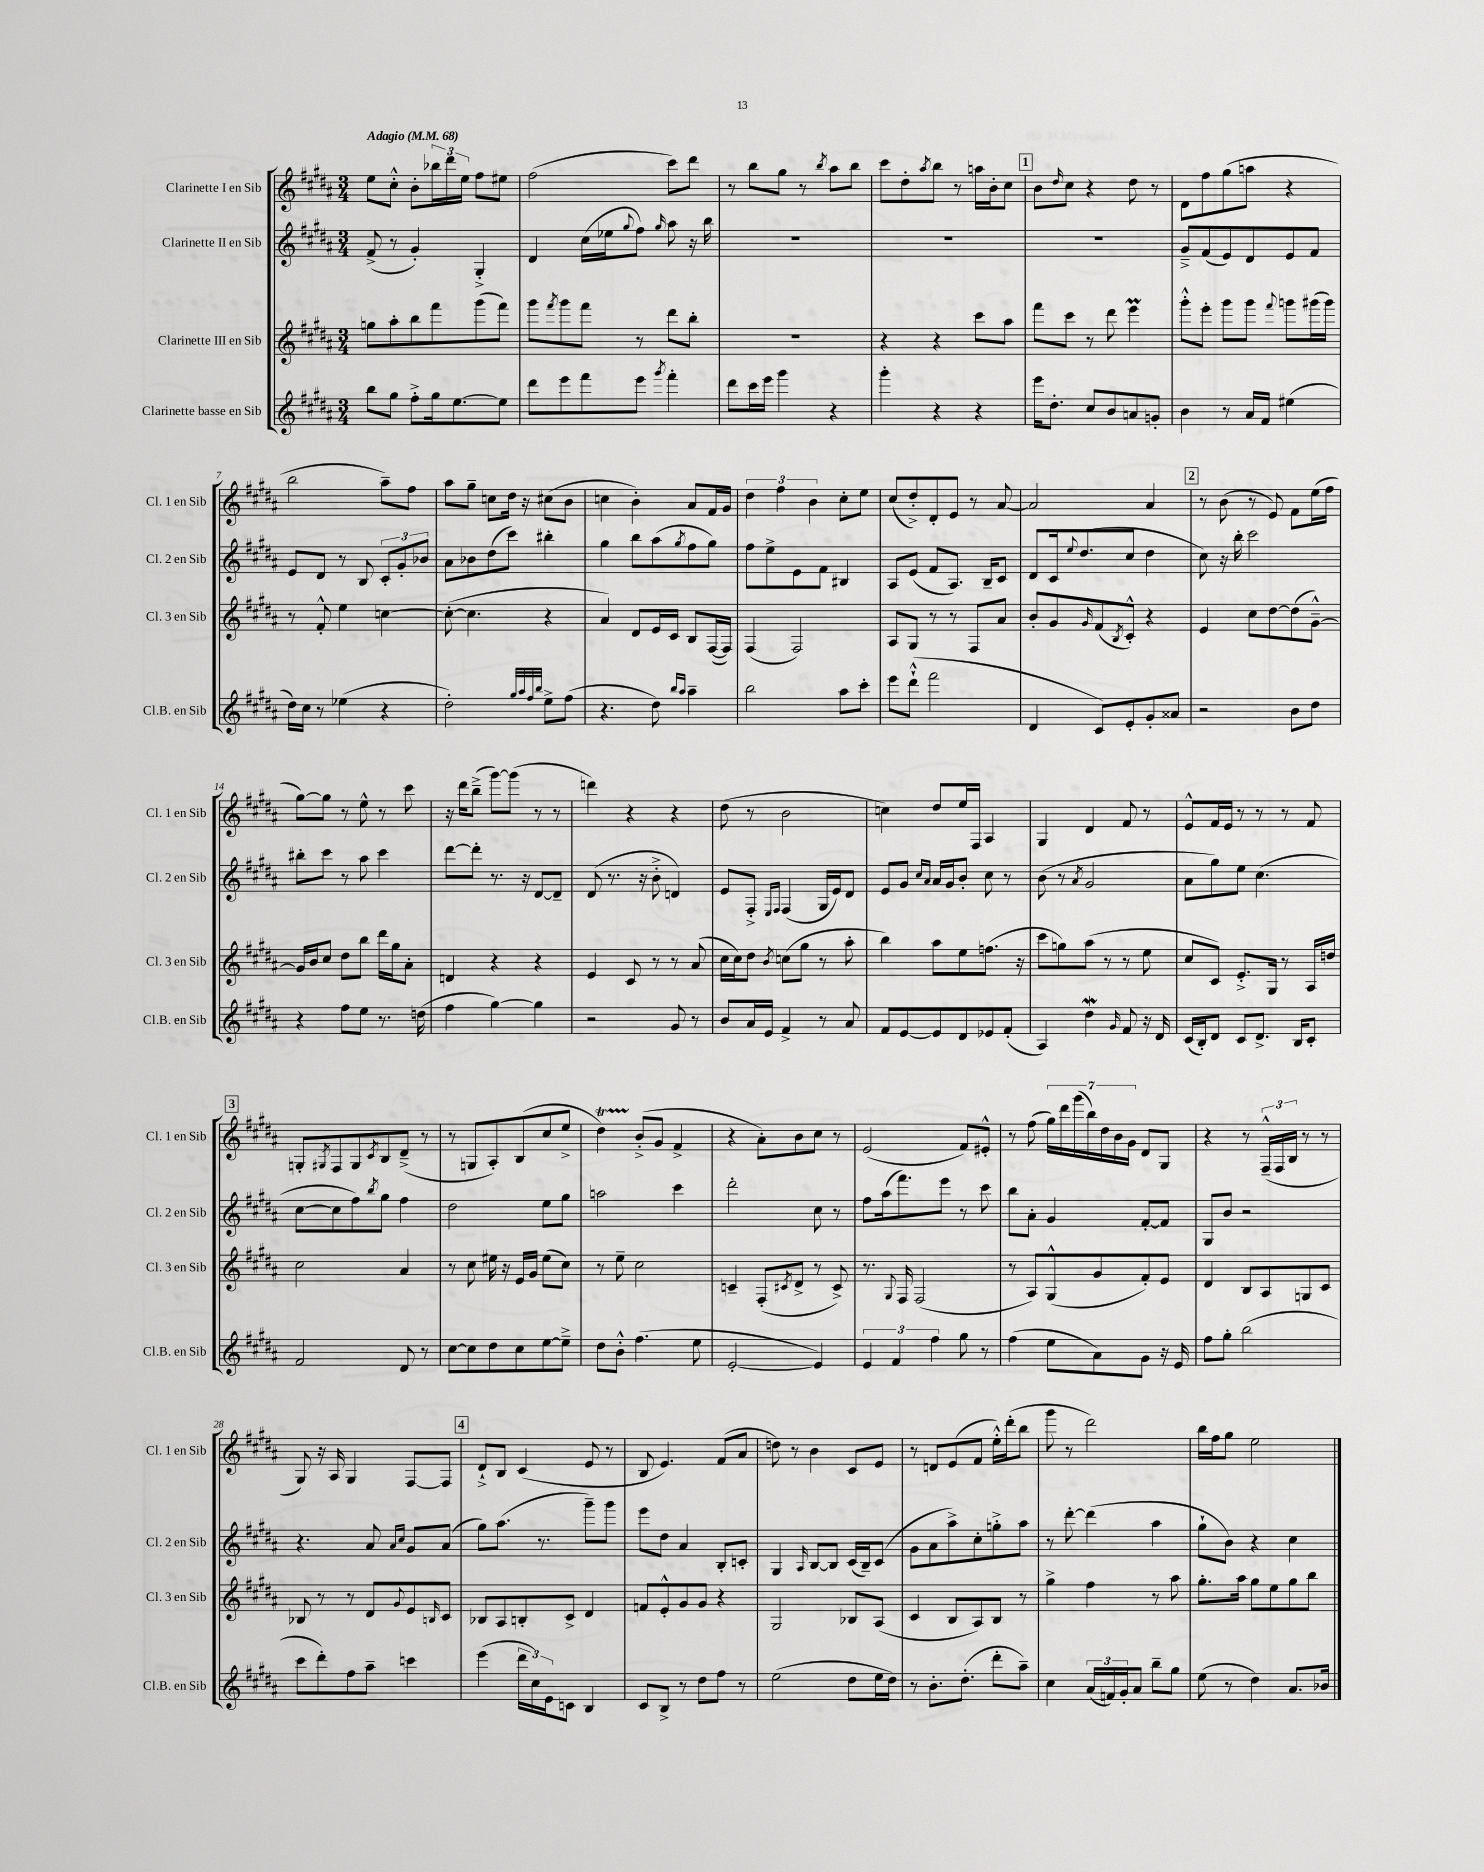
<<
\new StaffGroup <<
\new Staff = "s0" \with { instrumentName = "Clarinette I en Sib" shortInstrumentName = "Cl. 1 en Sib" } {
    \clef treble \key b \major \numericTimeSignature \time 3/4 \tempo "Adagio" 4 = 68
    e''8 cis''8-.-^ b'8-. \tuplet 3/2 { bes''16 dis'''16 e''16 } fis''8 eis''8 |
    fis''2( cis'''8) dis'''8 |
    r8 b''8 gis''8 r8 \acciaccatura { b''8 } ais''8 b''8 |
    cis'''8 dis''8-. \acciaccatura { ais''8 } b''8 r8 a''16 b'16-. cis''8 |
    \mark \markup { \box "1" } b'8 \grace { dis''16 } cis''8 r4 dis''8 r8 |
    dis'8 fis''8 gis''8( a''8 r4 |
    b''2 ais''8--) fis''8 |
    ais''8 gis''8-- c''8 dis''16 r16 cis''8( b'8 |
    c''4 b'4-.) ais'8 fis'16 gis'16 |
    \tuplet 3/2 { dis''4 fis''4 b'4 } cis''8-. e''8 |
    cis''8( dis''8-.->) dis'8-. e'8 r8 ais'8~ |
    ais'2 ais'4 |
    \mark \markup { \box "2" } r8 b'8( r8 e'8) fis'8 e''16( fis''16 |
    gis''8~) gis''8 r8 e''8-^ r8 cis'''8 |
    r16 dis'''16 b''8--->( gis'''8~) gis'''8( r8 r8 |
    d'''4) r4 r4 |
    dis''8( r8 b'2 |
    c''4) dis''8 e''16 fis16 ais4 |
    gis4 dis'4 fis'8 r8 |
    e'8-^ fis'16 e'16 r8 r8 r8 fis'8 |
    \mark \markup { \box "3" } g8-. \acciaccatura { gis8 } fis8 gis8 \acciaccatura { cis'8 } b8 dis'8--->( r8 |
    r8 g8 ais8-.) b8( cis''8 e''8-> |
    dis''4\startTrillSpan) b'8-.->\stopTrillSpan( gis'8 fis'4-> |
    r4 ais'8-.) b'8 cis''8 r8 |
    e'2( fis'8) eis'8-.-^ |
    r8 fis''8( \tuplet 7/4 { gis''16) dis'''16 gis'''16( b''16) dis''16 b'16 gis'16 } dis'8 gis8 |
    r4 r8 \tuplet 3/2 { fis16---^( fis16 b16 } r8 r8 |
    gis8) r16 ais16 gis4 fis8~ fis8 |
    \mark \markup { \box "4" } dis'8-!-> b8 cis'4( e'8 r8 |
    b8 e'4.) fis'8( ais'8 |
    d''8) r8 b'4 cis'8 e'8 |
    r8 d'8 e'8( fis'8 e''16-.-^) dis'''16-.( b''8 |
    gis'''8 r8 dis'''2) |
    b''16 fis''16 gis''8 e''2 \bar "|." |
}
\new Staff = "s1" \with { instrumentName = "Clarinette II en Sib" shortInstrumentName = "Cl. 2 en Sib" } {
    \clef treble \key b \major \numericTimeSignature \time 3/4
    fis'8->( r8 gis'4-.) gis4-.-> |
    dis'4 cis''16( ees''16 \appoggiatura { gis''8 } fis''8) \grace { gis''16 } ais''8 r16 b''16 |
    R2. |
    R2. |
    \mark \markup { \box "1" } R2. |
    gis'8---> fis'8( e'8) dis'8 e'8 fis'8 |
    e'8 dis'8 r8 b8 \tuplet 3/2 { cis'8-. gis'8-. bes'8 } |
    ais'8 bes'8 dis''8( cis'''8) bis''4-. |
    gis''4 b''8 ais''8( \acciaccatura { gis''8 } fis''8 gis''8) |
    fis''8 e''8-> e'8 fis'8 bis4 |
    ais8 e'8( fis'8 ais8.) b16-- cis'8 |
    dis'8 cis'16 \appoggiatura { e''8 } dis''8.( cis''8 dis''4 |
    \mark \markup { \box "2" } cis''8) r16 b''16-. cis'''2 |
    bis''8-. cis'''8 r8 ais''8 cis'''4 |
    dis'''8~ dis'''8-. r8. r16 dis'8~ dis'8-- |
    dis'8( r8. r16 b'8-.-> d'4) |
    e'8 fis8-.-> \grace { e16 fis16 } fis4( gis16 e'16) dis'8 |
    e'8 gis'8 \grace { cis''16 ais'16 } ais'16 gis'16 b'8-. cis''8 r8 |
    b'8( r8 \acciaccatura { ais'8 } gis'2 |
    ais'8 gis''8) e''8 cis''4.( |
    \mark \markup { \box "3" } cis''8~ cis''8 fis''8) \acciaccatura { b''8 } gis''8 fis''4 |
    dis''2 e''8 gis''8 |
    a''2 cis'''4 |
    dis'''2-. cis''8 r8 |
    fis''8 ais''16( fis'''8.) e'''8 r8 cis'''8 |
    b''8 ais'8-. gis'4 fis'8~-. fis'8 |
    gis8 b'8 r2 |
    r4. ais'8 \grace { ais'16 cis''16 } gis'8 ais'8( |
    \mark \markup { \box "4" } gis''8) ais''8.( r8. gis'''8--) gis'''8 |
    e'''8 dis''8 ais'4 b8-. c'8-. |
    gis4 \grace { ais16 } b8~ b8 cis'16( b16--) cis'8( |
    gis'8 ais'8 ais''8->) cis''8-. g''8-.-> ais''8 |
    r8 dis'''8~-. dis'''4( ais''4 |
    gis''8-! b'8) r4 cis''4 \bar "|." |
}
\new Staff = "s2" \with { instrumentName = "Clarinette III en Sib" shortInstrumentName = "Cl. 3 en Sib" } {
    \clef treble \key b \major \numericTimeSignature \time 3/4
    g''8 ais''8-. b''8 fis'''8 gis'''8( fis'''8) |
    gis'''8 \acciaccatura { fis'''8 } gis'''8 fis'''8 r8 dis'''8 b''8-. |
    R2. |
    r4 r4 cis'''8 ais''8 |
    \mark \markup { \box "1" } fis'''8 cis'''8 r8 dis'''8 e'''4\prall |
    gis'''8-.-^ e'''8-. gis'''8 gis'''8 \appoggiatura { fis'''8 } g'''8 gis'''16( gis'''16) |
    r8 fis'8-.-^ e''4 c''4~ |
    c''8~-.( c''4. r4 |
    ais'4) dis'8 e'16 cis'16 b8 fis16~( fis16) |
    fis4( fis2) |
    ais8 gis8 r8 r8 fis8 ais'8 |
    b'8-. gis'8 \grace { gis'16 } fis'8( \acciaccatura { b8 } cis'8-.-^) r4 |
    \mark \markup { \box "2" } e'4 cis''8 dis''8~ dis''8( gis'8~---^) |
    gis'16 b'16 cis''8 dis''8 b''8 dis'''16 gis''16 ais'8-. |
    d'4 r4 r4 |
    e'4 cis'8 r8 r8 ais'8( |
    cis''16 cis''16) dis''8 \acciaccatura { b'8 } c''8( gis''8 r8 ais''8-. |
    b''4) ais''8 e''8 f''8.( r16 |
    cis'''8 g''8) ais''8( r8 r8 e''8 |
    cis''8 cis'8) e'8.-.-> gis16 r8 ais16 d''16 |
    \mark \markup { \box "3" } cis''2 ais'4 |
    r8 cis''8 eis''16 r16 e'16 gis'16 eis''8( cis''8) |
    r8 e''8-- cis''2 |
    c'4-- fis8-.( \acciaccatura { cis'8 } dis'8-> r8 cis'8->) |
    r8. \appoggiatura { gis8 } fis16 fis2( |
    r8 ais8) gis8-^( gis'8 fis'8-.) e'8 |
    dis'4 b8 ais8 g8 cis'8 |
    bes8 r8 r8 dis'8 \appoggiatura { gis'8 } e'8 \grace { b16 } cis'8 |
    \mark \markup { \box "4" } bes8 ais8 b8-. cis'8-> dis'4 |
    f'8 e'8-.-^ gis'8 gis'8 r4 |
    gis2 bes8 ais8( |
    cis'4 b8 ais8) b8 r8 |
    gis''4-> fis''4 r8 ais''8 |
    gis''8.-. ais''16 gis''8 e''8 gis''8 b''8 \bar "|." |
}
\new Staff = "s3" \with { instrumentName = "Clarinette basse en Sib" shortInstrumentName = "Cl.B. en Sib" } {
    \clef treble \key b \major \numericTimeSignature \time 3/4
    b''8 gis''8 fis''8-.-> gis''16 e''8.~ e''8 |
    dis'''8 e'''8 fis'''8 e'''8 \acciaccatura { gis'''8 } fis'''4-. |
    dis'''8 cis'''16 e'''16 gis'''4 r4 |
    gis'''4-. r4 r4 |
    \mark \markup { \box "1" } e'''16 dis''8.-. cis''8 b'8 a'8 g'8-. |
    b'4 r8 ais'16 fis'16 eis''4( |
    dis''16) cis''16 r8 ees''4( r4 |
    dis''2-.) \grace { gis''32 ais''32 fis''32 b''32 } e''8-> fis''8( |
    r4. dis''8) \grace { b''16 ais''16 } ais''4-- |
    b''2 ais''8 cis'''8-. |
    e'''8 dis'''8-!-^( fis'''2 |
    dis'4 cis'8) e'8-. gis'8-. aisis'8 |
    \mark \markup { \box "2" } r2 b'8 dis''8 |
    r4 fis''8 e''8 r8. d''16( |
    fis''4 gis''4~) gis''4 |
    r2 gis'8 r8 |
    b'8 ais'16 e'16 fis'4-> r8 ais'8 |
    fis'8 e'8~ e'8 dis'8 ees'8 fis'8-.( |
    ais4) dis''4\mordent \grace { gis'16 } fis'8 r16 dis'16 |
    cis'16( b16-.) dis'8 cis'8 dis'8.-> b16 cis'8-. |
    \mark \markup { \box "3" } fis'2 dis'8 r8 |
    cis''8~ cis''8 dis''8 cis''8 e''8~ e''8---> |
    dis''8 b'8-.-^ fis''4.( e''8 |
    e'2~-. e'4) |
    \tuplet 3/2 { e'4 fis'4 fis''4 } gis''8 r8 |
    fis''4( e''8 ais'8) gis'8 r16 e'16 |
    fis''8 gis''8-. b''2( |
    cis'''8 dis'''8-.) fis''8 ais''8-- c'''4 |
    \mark \markup { \box "4" } e'''4( \tuplet 3/2 { dis'''16 cis''16) e'16 } c'8 b4 |
    cis'8 b8-> r8 dis''8 fis''8 r8 |
    e''2( dis''8 e''16 dis''16) |
    r8 b'8.-. dis''8.-.( dis'''8-. ais''8--) |
    cis''4 \tuplet 3/2 { ais'16( f'16) gis'16-. } ais'8 b''8-- gis''8 |
    e''8( r8 dis''4) ais'8. bes'16 \bar "|." |
}
>>
>>
